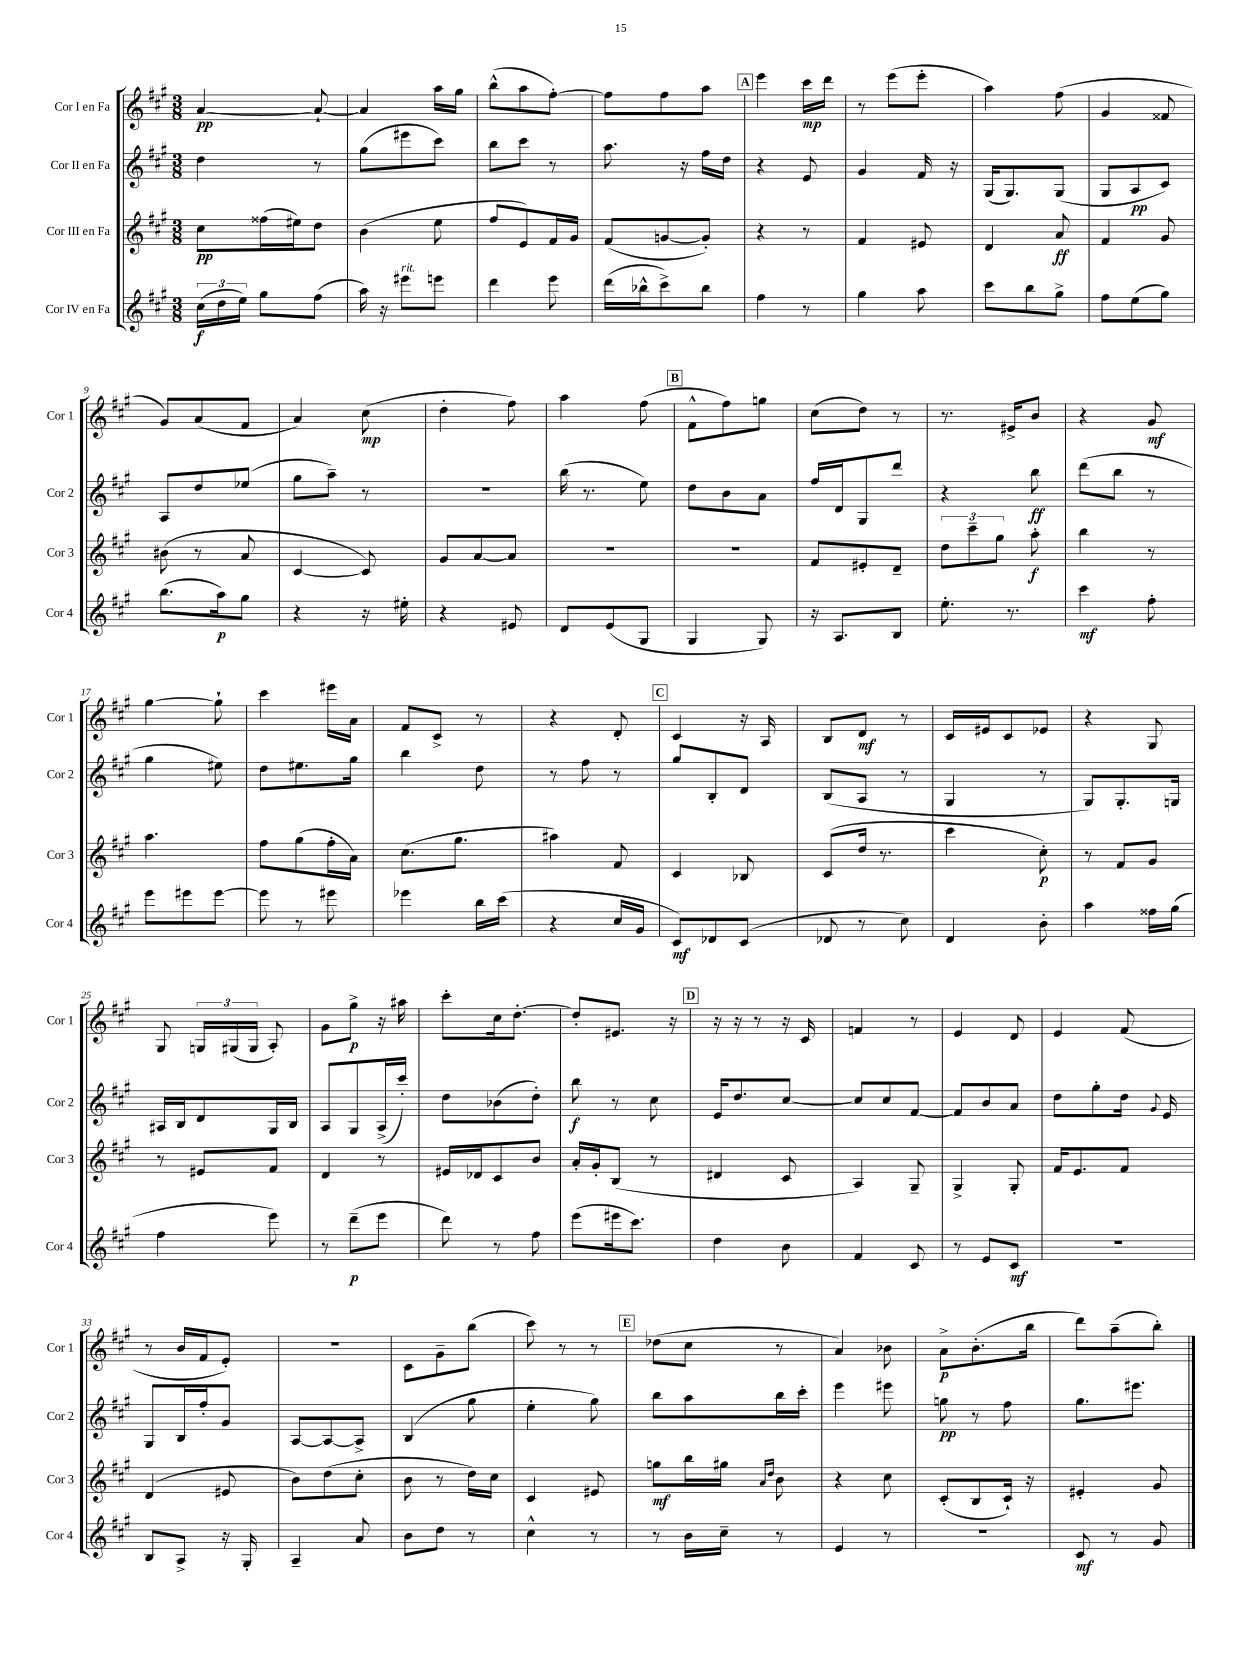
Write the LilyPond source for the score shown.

<<
\new StaffGroup <<
\new Staff = "s0" \with { instrumentName = "Cor I en Fa" shortInstrumentName = "Cor 1" } {
    \clef treble \key a \major \numericTimeSignature \time 3/8
    \autoBeamOff a'4~\pp a'8~-! |
    a'4 a''16[ gis''16] |
    b''8[-^( a''8 fis''8]~-.) |
    fis''8[ fis''8 a''8] |
    \mark \markup { \box "A" } e'''4 cis'''16[\mp d'''16] |
    r8 e'''8[( e'''8]-. |
    a''4) fis''8( |
    gis'4 fisis'8 |
    gis'8[) a'8( fis'8] |
    a'4) cis''8\mp( |
    d''4-. fis''8) |
    a''4 fis''8( |
    \mark \markup { \box "B" } fis'8[-^ fis''8) g''8] |
    cis''8[( d''8]) r8 |
    r8. eis'16[-> b'8] |
    r4 gis'8\mf |
    gis''4~ gis''8-! |
    cis'''4 eis'''16[ a'16] |
    fis'8[ cis'8]-> r8 |
    r4 d'8-. |
    \mark \markup { \box "C" } cis'4 r16 a16 |
    b8[ d'8]\mf r8 |
    cis'16[ eis'16 cis'8 ees'8] |
    r4 gis8 |
    gis8 \tuplet 3/2 { g16[ gis16( gis16] } a8-.) |
    gis'8[ gis''8]->\p r16 ais''16 |
    cis'''8[-. cis''16 d''8.]~-. |
    d''8[-. eis'8.] r16 |
    \mark \markup { \box "D" } r16 r16 r8 r16 cis'16 |
    f'4 r8 |
    e'4 d'8 |
    e'4 fis'8( |
    r8 b'16[ fis'16 e'8]-.) |
    R4. |
    cis'8[ gis'8-- b''8]( |
    cis'''8) r8 r8 |
    \mark \markup { \box "E" } des''8[( cis''8] r8 |
    a'4) bes'8 |
    a'8[->\p b'8.-.( b''16] |
    d'''8[) a''8--( b''8]-.) \bar "|." |
}
\new Staff = "s1" \with { instrumentName = "Cor II en Fa" shortInstrumentName = "Cor 2" } {
    \clef treble \key a \major \numericTimeSignature \time 3/8
    \autoBeamOff d''4 r8 |
    gis''8[( eis'''8 cis'''8]) |
    b''8[ cis'''8] r8 |
    a''8. r16 fis''16[ d''16] |
    \mark \markup { \box "A" } r4 e'8 |
    gis'4 fis'16 r16 |
    gis16[( gis8.) gis8]( |
    gis8[ a8\pp cis'8]) |
    a8[ d''8 ees''8]( |
    gis''8[ a''8]--) r8 |
    R4. |
    b''16( r8. e''8) |
    \mark \markup { \box "B" } d''8[ b'8 a'8] |
    fis''16[ d'16 gis8 d'''8] |
    r4 b''8\ff |
    d'''8[( b''8] r8 |
    gis''4 eis''8) |
    d''8[ eis''8. gis''16] |
    b''4 d''8 |
    r8 fis''8 r8 |
    \mark \markup { \box "C" } gis''8[ b8-. d'8] |
    b8[( a8] r8 |
    gis4 r8 |
    gis8[) gis8.-. g16] |
    ais16[ b16 d'8 gis16 b16] |
    a8[ gis8 a16->( cis'''16]-.) |
    d''8[ bes'8( d''8]-.) |
    b''8\f r8 cis''8 |
    \mark \markup { \box "D" } e'16[ d''8. cis''8]~ |
    cis''8[ cis''8 fis'8]~ |
    fis'8[ b'8 a'8] |
    d''8[ gis''8-. d''16] \appoggiatura { gis'8 } e'16 |
    gis8[ b16 fis''16-. gis'8] |
    a8[~ a8~ a8]-> |
    b4( gis''8 |
    e''4-. gis''8) |
    \mark \markup { \box "E" } b''8[ a''8 b''16 cis'''16]-. |
    e'''4 eis'''8 |
    g''8\pp r8 fis''8 |
    gis''8.[ eis'''8.] \bar "|." |
}
\new Staff = "s2" \with { instrumentName = "Cor III en Fa" shortInstrumentName = "Cor 3" } {
    \clef treble \key a \major \numericTimeSignature \time 3/8
    \autoBeamOff cis''8[\pp fisis''16( eis''16) d''8] |
    b'4( e''8 |
    fis''8[ e'8) fis'16 gis'16] |
    fis'8[( g'8~ g'8]-.) |
    \mark \markup { \box "A" } r4 r8 |
    fis'4 eis'8 |
    d'4 a'8\ff |
    fis'4 gis'8 |
    bis'8( r8 a'8 |
    cis'4~ cis'8) |
    gis'8[ a'8~ a'8] |
    R4. |
    \mark \markup { \box "B" } R4. |
    fis'8[ eis'8-. d'8]-- |
    \tuplet 3/2 { d''8[ cis'''8-- gis''8] } a''8-.\f |
    b''4 r8 |
    a''4. |
    fis''8[ gis''8( fis''16-. a'16]) |
    cis''8.[( gis''8.] |
    ais''4) fis'8 |
    \mark \markup { \box "C" } cis'4 bes8 |
    cis'8[( d''16] r8. |
    cis'''4 cis''8-.\p) |
    r8 fis'8[ gis'8] |
    r8 eis'8[ fis'8] |
    d'4 r8 |
    eis'16[ des'16 cis'8 b'8] |
    a'16[-. gis'16-. b8]( r8 |
    \mark \markup { \box "D" } dis'4 cis'8 |
    a4) gis8-- |
    gis4-> gis8-. |
    fis'16[ e'8. fis'8] |
    d'4( eis'8 |
    b'8[) d''8( cis''8]-. |
    b'8 r8 d''16[) cis''16] |
    cis'4 eis'8 |
    \mark \markup { \box "E" } g''8[\mf b''16 gis''16] \grace { a'16[ d''16] } b'8 |
    r4 cis''8 |
    cis'8[-.( b8 cis'16]-!) r16 |
    eis'4-. gis'8 \bar "|." |
}
\new Staff = "s3" \with { instrumentName = "Cor IV en Fa" shortInstrumentName = "Cor 4" } {
    \clef treble \key a \major \numericTimeSignature \time 3/8
    \autoBeamOff \tuplet 3/2 { cis''16[\f( d''16 e''16]) } gis''8[ fis''8]( |
    a''16) r16 eis'''8[^\markup { \italic "rit." } e'''8] |
    d'''4 e'''8 |
    d'''16[( bes''16-^ cis'''8->) bes''8] |
    \mark \markup { \box "A" } fis''4 r8 |
    gis''4 a''8 |
    cis'''8[ b''8 gis''8]-> |
    fis''8[ e''8( gis''8]) |
    b''8.[( a''16\p) gis''8] |
    r4 r16 eis''16-. |
    r4 eis'8 |
    d'8[ e'8( gis8] |
    \mark \markup { \box "B" } gis4 gis8) |
    r16 a8.[ b8] |
    e''8.-. r8. |
    cis'''4\mf fis''8-. |
    e'''8[ eis'''8 eis'''8]~ |
    eis'''8 r8 eis'''8 |
    ees'''4 b''16[ cis'''16]( |
    r4 cis''16[ gis'16] |
    \mark \markup { \box "C" } cis'8[\mf) des'8 cis'8]( |
    des'8 r8 cis''8) |
    d'4 b'8-. |
    a''4 fisis''16[ gis''16]( |
    fis''4 e'''8) |
    r8 d'''8[--\p( e'''8] |
    d'''8) r8 fis''8 |
    e'''8[( eis'''16 cis'''8.]) |
    \mark \markup { \box "D" } d''4 b'8 |
    fis'4 cis'8 |
    r8 e'8[ cis'8]\mf |
    r4. |
    b8[ a8]-> r16 gis16-. |
    a4-- a'8 |
    b'8[ d''8] r8 |
    cis''4-^ r8 |
    \mark \markup { \box "E" } r8 b'16[ cis''16]-- r8 |
    e'4 r8 |
    R4. |
    cis'8\mf r8 gis'8 \bar "|." |
}
>>
>>
